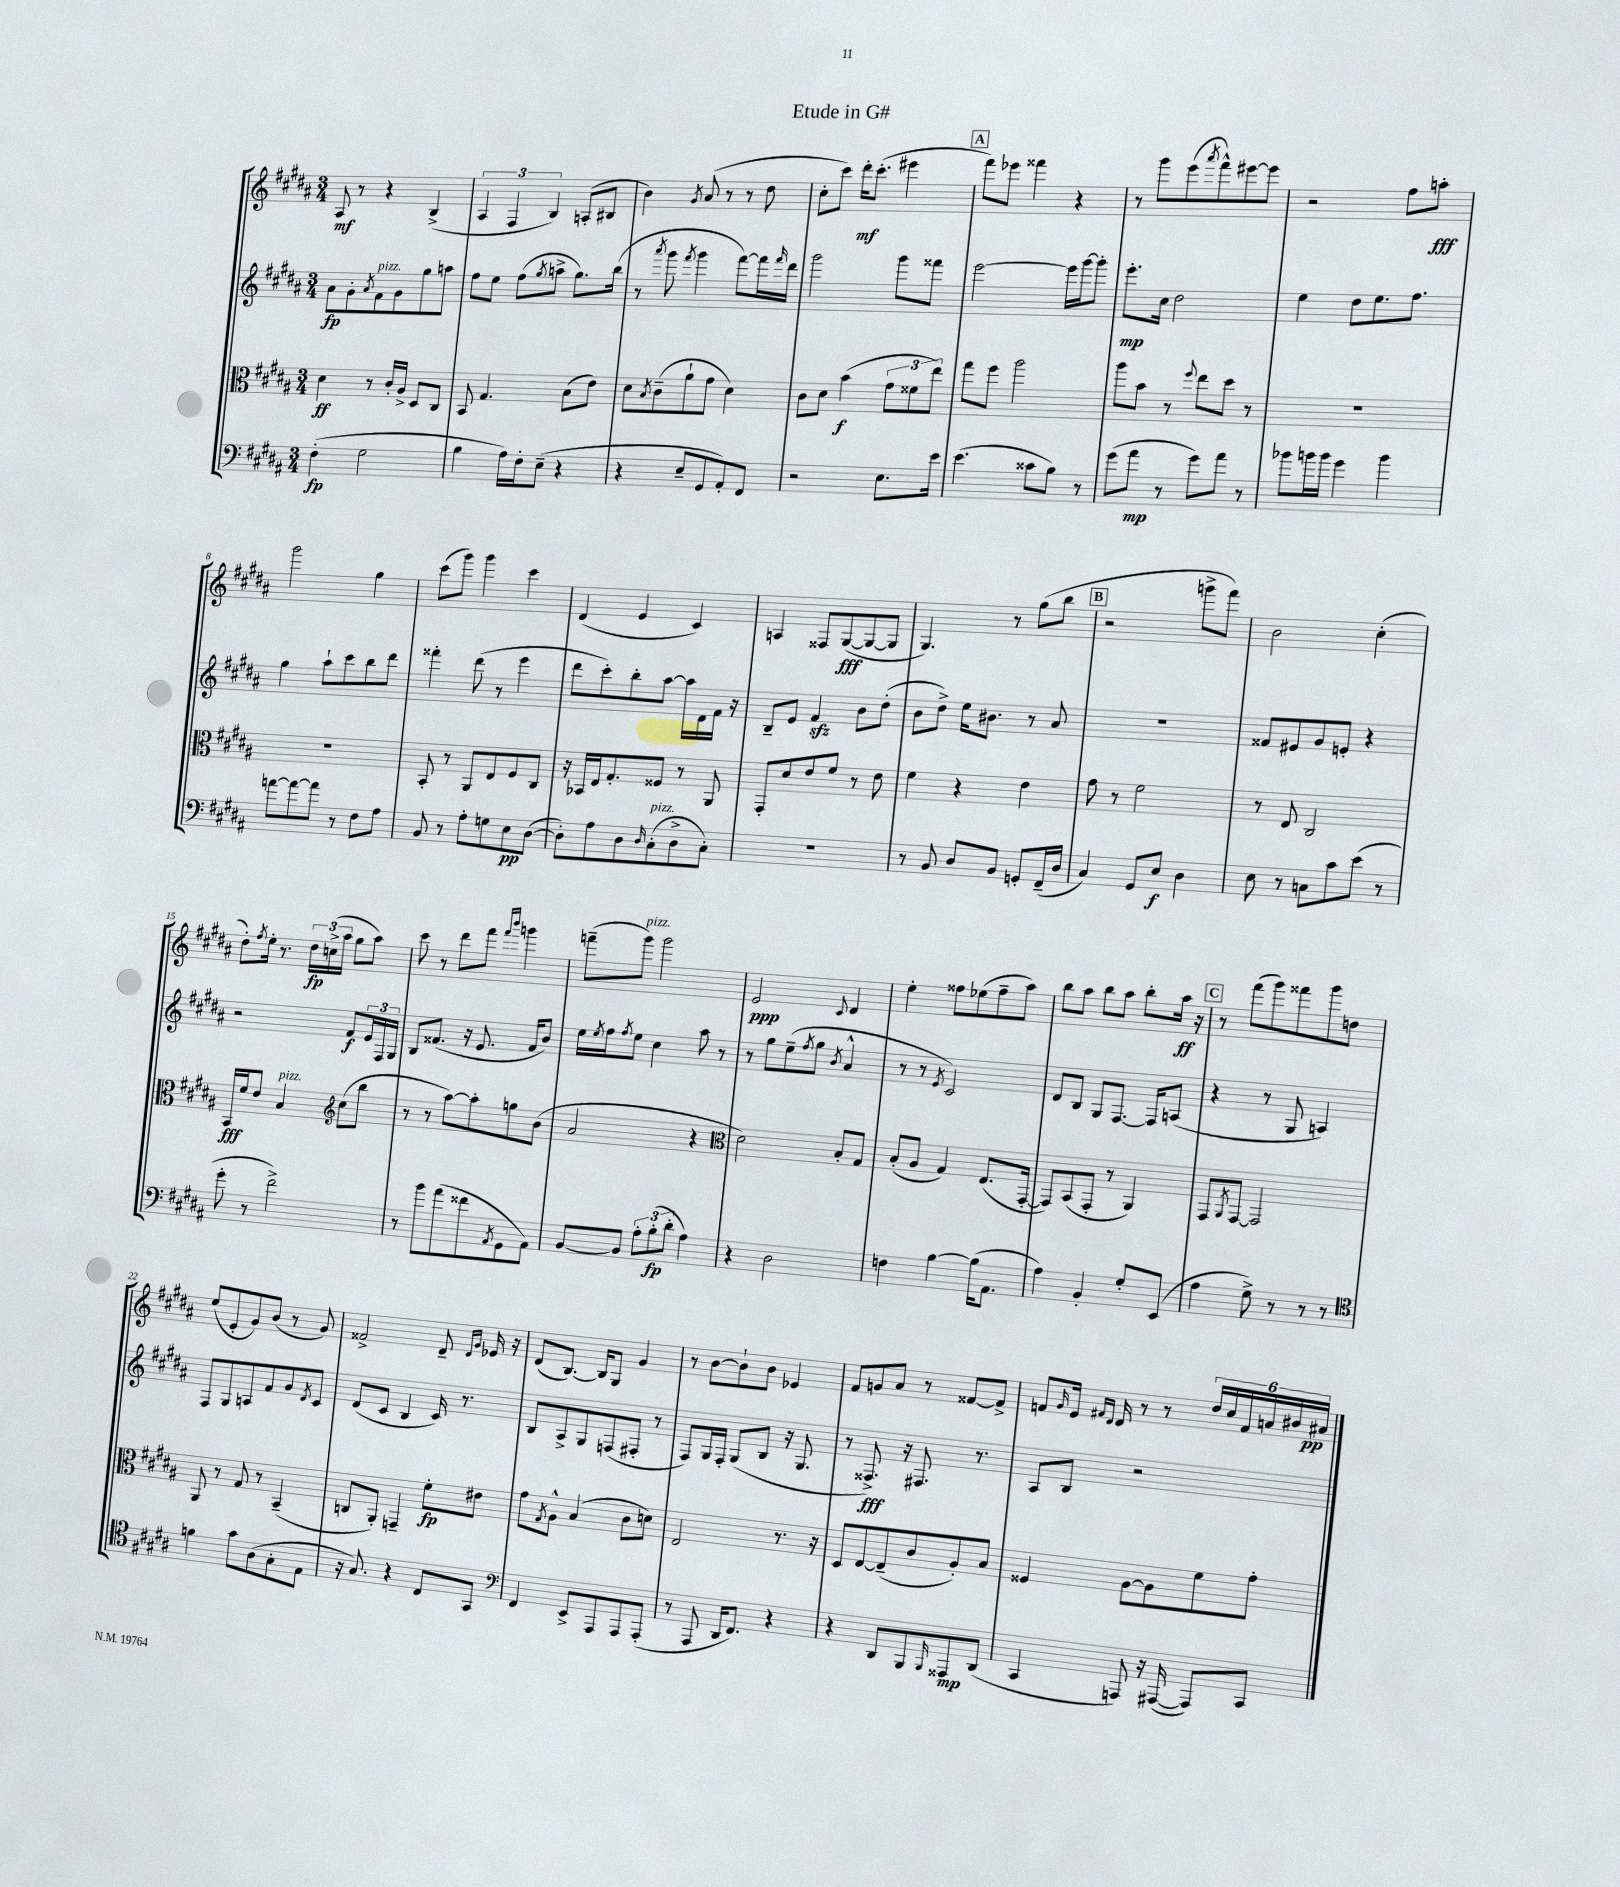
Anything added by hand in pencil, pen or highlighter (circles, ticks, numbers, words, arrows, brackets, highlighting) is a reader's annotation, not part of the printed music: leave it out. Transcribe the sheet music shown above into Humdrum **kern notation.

**kern	**dynam	**kern	**dynam	**kern	**dynam	**kern	**dynam
*part4	*part4	*part3	*part3	*part2	*part2	*part1	*part1
*staff4	*staff4	*staff3	*staff3	*staff2	*staff2	*staff1	*staff1
*clefF4	*	*clefC3	*	*clefG2	*	*clefG2	*
*k[f#c#g#d#a#]	*	*k[f#c#g#d#a#]	*	*k[f#c#g#d#a#]	*	*k[f#c#g#d#a#]	*
*M3/4	*	*M3/4	*	*M3/4	*	*M3/4	*
=1	=1	=1	=1	=1	=1	=1	=1
(4F#'\	fp	4d#\	ff	8a#\L	fp	8A#/	mf
.	.	.	.	8g#'\	.	8r	.
.	.	.	.	8qa#/	.	.	.
!	!	!	!	!LO:TX:a:i:t=pizz.	!	!	!
2G#\	.	8r	.	8f#\	.	4r	.
.	.	16c#'/LL	.	8g#\	.	.	.
.	.	16A#^/JJ	.	.	.	.	.
.	.	8D#/L	.	8gg#\	.	(4B^/	.
.	.	8C#/J	.	8aan\J	.	.	.
=2	=2	=2	=2	=2	=2	=2	=2
4B\	.	8BB/	.	8ff#\L	.	6A#/	.
.	.	4.G#/	.	8ee\J	.	.	.
.	.	.	.	.	.	6F#/	.
16A#\LL)	.	.	.	(8ff#\L	.	.	.
16F#'\J	.	.	.	.	.	.	.
.	.	.	.	.	.	6B/)	.
.	.	.	.	8qgg#/	.	.	.
(8E~\J	.	.	.	8aan^\J	.	.	.
4r	.	(8B\L	.	8.gg#\L)	.	(8An'/L	.
.	.	8e\J)	.	.	.	8B#X/J	.
.	.	.	.	(16bb\Jk	.	.	.
=3	=3	=3	=3	=3	=3	=3	=3
4r	.	8d#\L	.	8r	.	4b\)	.
.	.	8qB/	.	8qaaa#/	.	.	.
.	.	(8c#~\	.	8ggg#\	.	.	.
.	.	.	.	8qfff#/	.	8qg#/	.
8E~/L	.	8a#`\	.	4ggg#\	.	(8a#/	.
8GG#/	.	8g#\J	.	.	.	8r	.
8AA#'/)	.	4d#\)	.	[8fff#\L)	.	8r	.
8FF#/J	.	.	.	16fff#\L]	.	8dd#\	.
.	.	.	.	16qqfff#/	.	.	.
.	.	.	.	16ddd#\JJ	.	.	.
=4	=4	=4	=4	=4	=4	=4	=4
2r	.	8c#\L	.	2ggg#\	.	8cc#'\L	.
.	.	8d#\J	.	.	.	8ccc#\J)	.
.	.	(4b\	f	.	.	16ddd#'\KL	mf
.	.	.	.	.	.	(8.ccc#'\J	.
8.E\L	.	12g#\L	.	8ggg#\L	.	4eee#X\	.
.	.	12f##X\	.	.	.	.	.
.	.	.	.	8fff##X\J	.	.	.
.	.	12ee\J)	.	.	.	.	.
16e\Jk	.	.	.	.	.	.	.
!!LO:REH:place=s1:t=A
=5	=5	=5	=5	=5	=5	=5	=5
(4.e\	.	8gg#\L	.	[2eee\	.	8fff#\L)	.
.	.	8ff#\J	.	.	.	8eee-X\J	.
.	.	2aa#\	.	.	.	4fff##X\	.
8c##X\L	.	.	.	.	.	.	.
8B\J)	.	.	.	16eee\LL]	.	4r	.
.	.	.	.	[16ggg#\J	.	.	.
8r	.	.	.	8ggg#'\J]	.	.	.
=6	=6	=6	=6	=6	=6	=6	=6
(8g#\L	.	8aa#\L	.	8.eee'\L	mp	8r	.
8a#\J	mp	8b\J	.	.	.	8ggg#\L	.
.	.	.	.	16cc#\Jk	.	.	.
8r	.	8r	.	2dd#\	.	(8eee\	.
.	.	8qqff#/	.	.	.	8qaaa#/	.
8g#\L)	.	8ee\L	.	.	.	8fff#^^\)	.
8a#\J	.	8dd#\J	.	.	.	[8eee#X\	.
8r	.	8r	.	.	.	8eee#\J]	.
=7	=7	=7	=7	=7	=7	=7	=7
8b-X\L	.	2.r	.	4ee\	.	2r	.
16bn\L	.	.	.	.	.	.	.
16b\JJ	.	.	.	.	.	.	.
4g#\	.	.	.	8dd#\L	.	.	.
.	.	.	.	8.ee\	.	.	.
4b\	.	.	.	.	.	8ff#\L	.
.	.	.	.	8.ff#\J	.	.	.
.	.	.	.	.	.	8aan'\J	fff
!!LO:LB:g=z
=8	=8	=8	=8	=8	=8	=8	=8
[8an\L	.	2.r	.	4gg#\	.	2ggg#\	.
8a\_	.	.	.	.	.	.	.
8a\J]	.	.	.	8aa#`\L	.	.	.
8r	.	.	.	8ccc#\	.	.	.
8F#\L	.	.	.	8bb\	.	4gg#\	.
8A#\J	.	.	.	8ddd#\J	.	.	.
=9	=9	=9	=9	=9	=9	=9	=9
8BB/	.	8BB'/	.	4fff##X'\	.	(8ccc#\L	.
8r	.	8r	.	.	.	8ggg#\J)	.
8A#'\L	.	8AA#/L	.	(8ddd#\	.	4ggg#\	.
8Gn\	.	8E/	.	8r	.	.	.
8E\	pp	8F#/	.	4eee\	.	4ccc#\	.
([8D#\J	.	8C#/J	.	.	.	.	.
=10	=10	=10	=10	=10	=10	=10	=10
8D#'\L])	.	16r	.	8ddd#\L	.	(4d#/	.
.	.	16BB-X/LL	.	.	.	.	.
8A#\	.	16E/J	.	8ccc#'\)	.	.	.
.	.	8.G#'/	.	.	.	.	.
8D#\	.	.	.	8bb'\	.	4e/	.
16qqD#/	.	.	.	.	.	.	.
!LO:TX:a:i:t=pizz.	!	!	!	!	!	!	!
(8C#'\	.	8F##X/J	.	[8aa#\J	.	.	.
8D#^\	.	8r	.	16aa#\LL]	.	4c#/)	.
.	.	.	.	16d#\	.	.	.
8C#'\J)	.	8AA#/	.	16f#\JJ	.	.	.
.	.	.	.	16r	.	.	.
=11	=11	=11	=11	=11	=11	=11	=11
2.r	.	8GG#'/L	.	8B~/L	.	4An/	.
.	.	8d#/	.	8e/J	.	.	.
.	.	8e/	.	4f#zz/	.	8F##X/L	.
.	.	8f#/J	.	.	.	([8G#/	fff
.	.	8r	.	8b\L	.	8G#/_	.
.	.	8e\	.	(8dd#'\J	.	8G#/J]	.
=12	=12	=12	=12	=12	=12	=12	=12
8r	.	4f#\	.	8b\L	.	4.G#/)	.
8BB/	.	.	.	8dd#^\J)	.	.	.
8D#/L	.	4r	.	16ee\KL	.	.	.
.	.	.	.	8.b#X\J	.	.	.
8BB/J	.	.	.	.	.	8r	.
8GGn'/L	.	4e\	.	8r	.	(8gg#\L	.
(16FF#~/L	.	.	.	8a#/	.	8bb\J	.
16D#/JJ	.	.	.	.	.	.	.
!!LO:REH:place=s1:t=B
=13	=13	=13	=13	=13	=13	=13	=13
4C#/)	.	8g#\	.	2.r	.	2r	.
.	.	8r	.	.	.	.	.
8GG#/L	.	2f#\	.	.	.	.	.
8E/J	f	.	.	.	.	.	.
4D#\	.	.	.	.	.	8gggn^\L	.
.	.	.	.	.	.	8fff#\J)	.
=14	=14	=14	=14	=14	=14	=14	=14
8E\	.	8r	.	8f##X/L	.	2b\	.
8r	.	8E/	.	8e#X/	.	.	.
8Cn\L	.	2C#/	.	8g#/	.	.	.
8c#\	.	.	.	8en'/J	.	.	.
(8e\J	.	.	.	4r	.	(4cc#'\	.
8r	.	.	.	.	.	.	.
!!LO:LB:g=z
=15	=15	=15	=15	=15	=15	=15	=15
8g#'\	.	16BB/LL	fff	2r	.	8dd#'\L)	.
.	.	16f#/J	.	.	.	.	.
.	.	.	.	.	.	8qff#/	.
8r	.	8e/J	.	.	.	16ee'\Jk	.
.	.	.	.	.	.	8.r	.
!	!	!LO:TX:a:i:t=pizz.	!	!	!	!	!
2f#^\)	.	4B/	.	.	.	.	.
.	.	.	.	.	.	24dd#\LL	fp
.	.	.	.	.	.	(24ccn^\	.
.	.	.	.	.	.	24aa#\JJ	.
*	*	*clefG2	*	*	*	*	*
.	.	(8cc#\L	.	8f#/L	f	8gg#\L	.
.	.	8bb\J	.	24e/L	.	8aa#\J)	.
.	.	.	.	24F#/	.	.	.
.	.	.	.	24G#/JJ	.	.	.
=16	=16	=16	=16	=16	=16	=16	=16
8r	.	8r	.	8B/L	.	8ccc#\	.
8b\L	.	8r	.	(8.f##X/J	.	8r	.
(8a#\	.	[8aa#\L)	.	.	.	8ddd#\L	.
.	.	.	.	16r	.	.	.
8f##X\	.	8aa#'\]	.	8.e/	.	8fff#\J	.
.	.	.	.	.	.	16qqfff#/LL	.
8qAA#/	.	.	.	.	.	16qqbbb/JJ	.
8GG#\	.	8ggn\	.	.	.	4gggn\	.
.	.	.	.	16f##/KL	.	.	.
8AA#\J)	.	(8b\J	.	8b/J)	.	.	.
=17	=17	=17	=17	=17	=17	=17	=17
[8BB/L	.	2a#/	.	16ee\LL	.	(8fffn~\L	.
.	.	.	.	8qee/	.	.	.
.	.	.	.	16ff#\J	.	.	.
.	.	.	.	8qff#/	.	.	.
!	!	!	!	!	!	!LO:TX:a:i:t=pizz.	!
8BB/J]	.	.	.	8ee\J	.	8ggg#\J)	.
12A#'\L	.	.	.	4cc#\	.	2ggg#\	.
(12B'\	fp	.	.	.	.	.	.
12d#'\J	.	.	.	.	.	.	.
4A#\)	.	4r	.	8aa#\	.	.	.
.	.	.	.	8r	.	.	.
=18	=18	=18	=18	=18	=18	=18	=18
*	*	*clefC3	*	*	*	*	*
4r	.	2d#\)	.	8r	.	2e/	ppp
.	.	.	.	8gg#\L	.	.	.
2D#\	.	.	.	(8ee~\	.	.	.
.	.	.	.	8qff#/	.	.	.
.	.	.	.	8gg#\J	.	.	.
.	.	.	.	8qb/	.	8qqc#/	.
.	.	8B'/L	.	4a#^^/	.	4d#/	.
.	.	8G#/J	.	.	.	.	.
=19	=19	=19	=19	=19	=19	=19	=19
4Fn\	.	(8B'/L	.	8r	.	4ee'\	.
.	.	8A#/J	.	8r	.	.	.
.	.	.	.	8qe/	.	.	.
[4B\	.	4G#/)	.	2c#/)	.	8ff##X\L	.
.	.	.	.	.	.	(8ee-X\	.
(16B\KL]	.	(8.E/L	.	.	.	8ff##~\	.
8.AA#\J	.	.	.	.	.	.	.
.	.	.	.	.	.	8aa#\J)	.
.	.	[16GG#'/Jk	.	.	.	.	.
=20	=20	=20	=20	=20	=20	=20	=20
4A#\)	.	8GG#/L])	.	8d#/L	.	8bb\L	.
.	.	(8BB/	.	8B/J	.	8aa#\J	.
4BB'/	.	8GG#'/J	.	8G#/L	.	8bb\L	.
.	.	8r	.	[8.F#/J	.	8aa#\J	.
8G#'/L	.	4AA#/)	.	.	.	8bb'\L	.
.	.	.	.	16F#/KL]	.	.	.
(8EE/J	.	.	.	(8An/J	.	16aa#\Jk	ff
.	.	.	.	.	.	16r	.
!!LO:REH:place=s1:t=C
=21	=21	=21	=21	=21	=21	=21	=21
4A#\	.	8GG#/L	.	4r	.	8r	.
.	.	8qAA#/	.	.	.	.	.
.	.	[8GG#/J	.	.	.	(8fff#\L	.
8G#^\)	.	2GG#/]	.	8r	.	8ggg#\)	.
8r	.	.	.	8G#/	.	8fff##X\	.
8r	.	.	.	4An/)	.	8ggg#\	.
8r	.	.	.	.	.	8ddn\J	.
!!LO:LB:g=z
=22	=22	=22	=22	=22	=22	=22	=22
*clefC4	*	*	*	*	*	*	*
4fn\	.	8AA#/	.	8F#/L	.	(8ee/L	.
.	.	8r	.	8G#/	.	8e'/	.
8g#\L	.	8G#/	.	8An/	.	8g#/)	.
(8A#\	.	8r	.	8f#/	.	(8b/J	.
8G#'\	.	(4BB~/	.	8g#/	.	8r	.
.	.	.	.	8qd#/	.	.	.
8E\J	.	.	.	8c#/J	.	8g#/)	.
=23	=23	=23	=23	=23	=23	=23	=23
16r	.	8Cn/L	.	(8d#/L	.	2f##X^/	.
8.G#/)	.	.	.	.	.	.	.
.	.	8AA#'/J)	.	8c#/J	.	.	.
4r	.	4GGn~/	.	4B/	.	.	.
8C#/L	.	8f#'\L	fp	16c#/)	.	8d#~/	.
.	.	.	.	8.r	.	.	.
.	.	.	.	.	.	16qqd#/LL	.
.	.	.	.	.	.	16qqg#/JJ	.
8GG#/J	.	8e#X\J	.	.	.	16e-X/	.
.	.	.	.	.	.	16r	.
=24	=24	=24	=24	=24	=24	=24	=24
*clefF4	*	*	*	*	*	*	*
4FF#/	.	8g#\L	.	8B/L	.	(8d#/L	.
.	.	8qG#/	.	.	.	.	.
.	.	8A#^^\J	.	8A#^/	.	[8.B/J)	.
8EE^/L	.	(4B/	.	8G#/	.	.	.
.	.	.	.	.	.	16B/KL]	.
8AAA#/	.	.	.	(8Fn/	.	8G#/J	.
8AAA#/	.	8c#\L	.	8F#X'/J	.	4g#/	.
(8AAA#'/J	.	8dn\J)	.	8r	.	.	.
=25	=25	=25	=25	=25	=25	=25	=25
8r	.	2E/	.	8F#/L)	.	8r	.
8AAA#/	.	.	.	16G#/L	.	[8b\L	.
.	.	.	.	16F#'/JJ	.	.	.
16DD#/KL	.	.	.	(8G#/L	.	8b`\]	.
8.FF#/J)	.	.	.	.	.	.	.
.	.	.	.	8B/J	.	8b\J	.
4r	.	8.r	.	16r	.	4e-X/	.
.	.	.	.	8.G#/	.	.	.
.	.	16r	.	.	.	.	.
=26	=26	=26	=26	=26	=26	=26	=26
4r	.	8D#/L	.	8r	.	8f#/L	.
.	.	[8E/	.	8.F##X^/)	fff	8gn/	.
8DD#/L	.	(8E~/]	.	.	.	8a#/J	.
.	.	.	.	16r	.	.	.
8BBB/	.	8c#/	.	8.F#X/	.	8r	.
16qqBBB/	.	.	.	.	.	.	.
8AAA##X/	mp	8A#'/)	.	.	.	[8f##X/L	.
.	.	.	.	8.r	.	.	.
(8DD#/J	.	8B/J	.	.	.	8f##^/J]	.
=27	=27	=27	=27	=27	=27	=27	=27
4CC#/	.	4F##X/	.	8A#/L	.	8fn/L	.
.	.	.	.	.	.	16qqg#/	.
.	.	.	.	8B/J	.	16e/Jk	.
.	.	.	.	.	.	16qqf#X/LL	.
.	.	.	.	.	.	16qqd#/JJ	.
.	.	.	.	.	.	16d#/	.
8AAAn/)	.	[8A#\L	.	2r	.	8r	.
16r	.	8A#\]	.	.	.	8r	.
([16AAA#X/	.	.	.	.	.	.	.
8AAA#/L])	.	8f#\	.	.	.	24dd#/LL	.
.	.	.	.	.	.	24cc#/	.
.	.	.	.	.	.	24f#/	.
8CC#/J	.	8g#'\J	.	.	.	24an/	.
.	.	.	.	.	.	24b#X/	.
.	.	.	.	.	.	24a#X/JJ	pp
==	==	==	==	==	==	==	==
*-	*-	*-	*-	*-	*-	*-	*-
